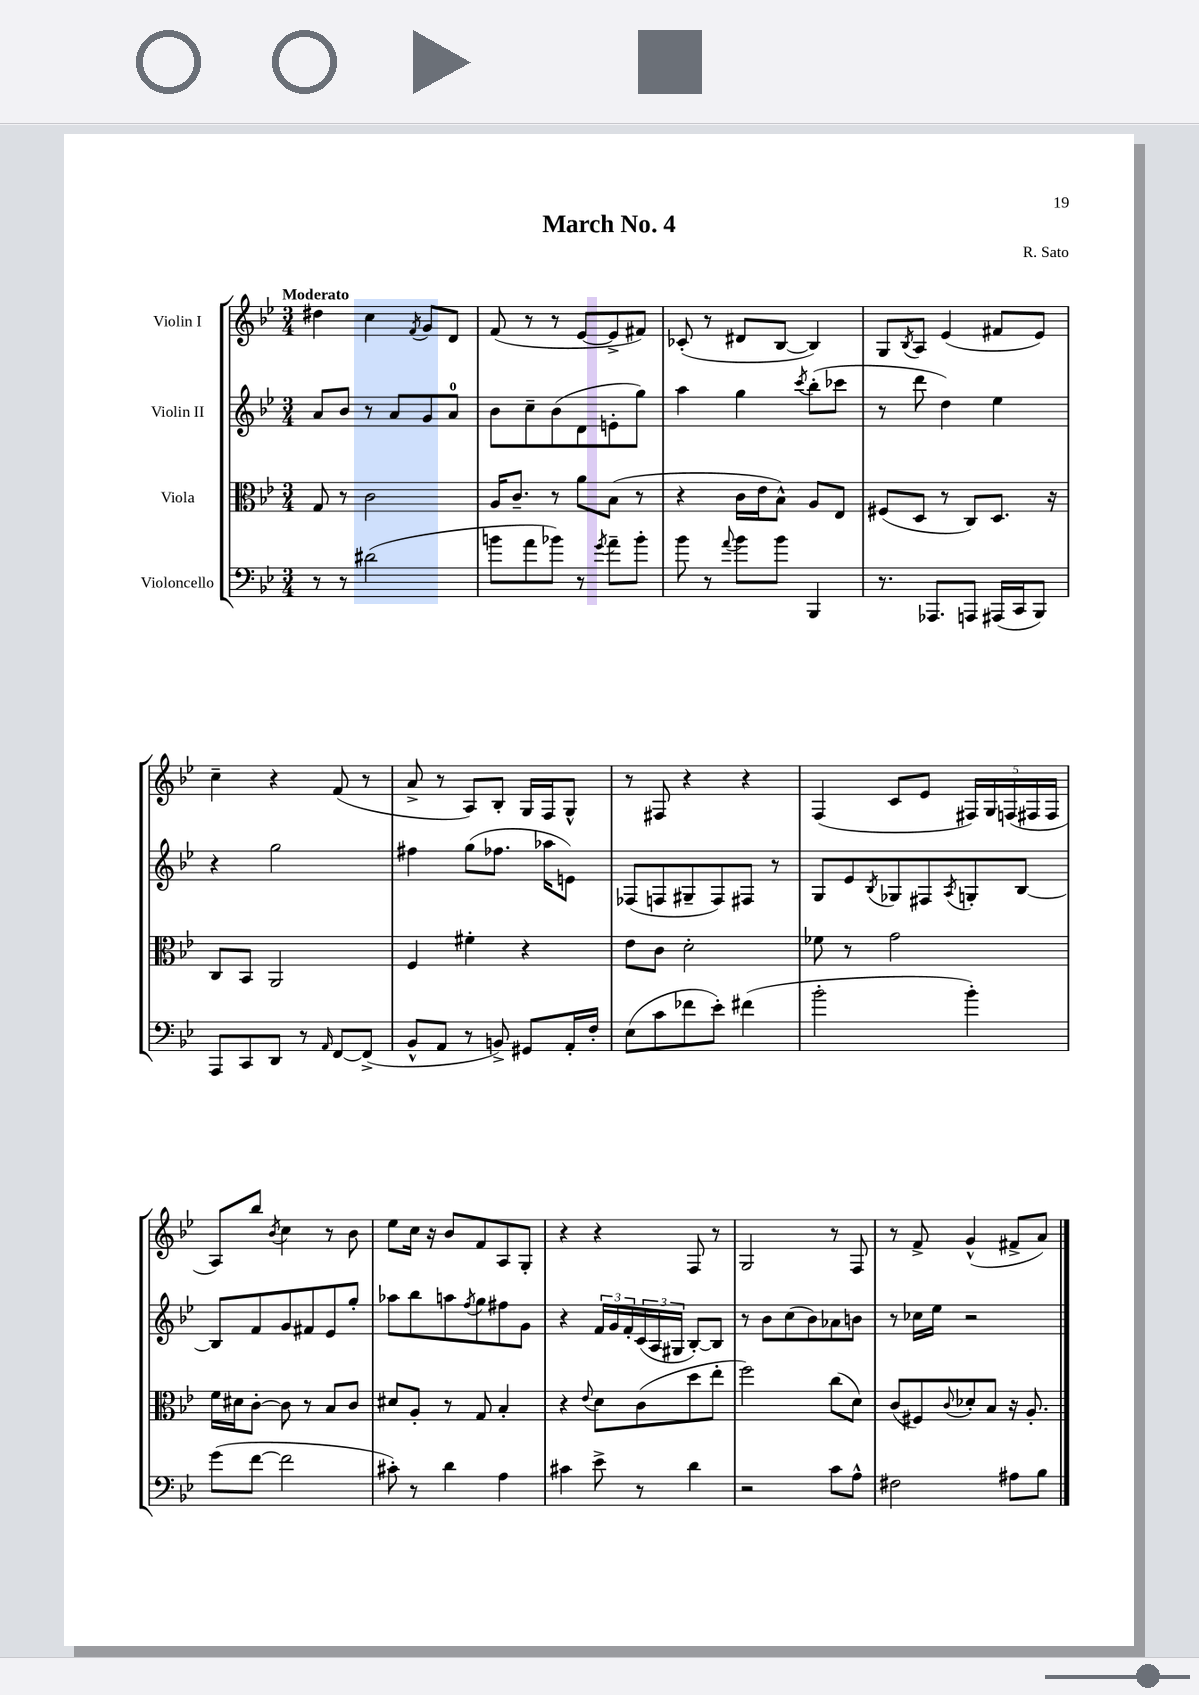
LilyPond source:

\header { title = "March No. 4" composer = "R. Sato" }
<<
\new StaffGroup <<
\new Staff = "s0" \with { instrumentName = "Violin I" } {
    \clef treble \key bes \major \numericTimeSignature \time 3/4 \tempo "Moderato"
    dis''4 c''4 \acciaccatura { f'8 } g'8 d'8 |
    f'8( r8 r8 ees'8~ ees'8-> fis'8) |
    ces'8-.( r8 dis'8 bes8~ bes4) |
    g8 \acciaccatura { bes8 } a8 ees'4( fis'8 ees'8) |
    c''4-- r4 f'8( r8 |
    a'8-> r8 a8) bes8-. g16 f16 g8-^ |
    r8 fis8 r4 r4 |
    f4( c'8 ees'8 \tuplet 5/4 { fis16) g16 f16( fis16 fis16 } |
    a8) bes''8 \acciaccatura { bes'8 } c''4 r8 bes'8 |
    ees''8 c''16 r16 bes'8 f'8 a8 g8-. |
    r4 r4 f8 r8 |
    g2 r8 f8 |
    r8 f'8-> g'4-^( fis'8-> a'8) \bar "|." |
}
\new Staff = "s1" \with { instrumentName = "Violin II" } {
    \clef treble \key bes \major \numericTimeSignature \time 3/4
    a'8 bes'8 r8 a'8 g'8 a'8-0 |
    bes'8 c''8-- bes'8( d'8 e'8-. g''8) |
    a''4 g''4 \acciaccatura { c'''8 } bes''8-.( ces'''8 |
    r8 d'''8 d''4) ees''4 |
    r4 g''2 |
    fis''4 g''8( fes''8. aes''16 e'8) |
    fes8( f8 gis8-- f8) fis8 r8 |
    g8 ees'8 \acciaccatura { bes8 } ges8 fis8 \acciaccatura { a8 } g8-. bes8~ |
    bes8 f'8 g'8 fis'8 ees'8 g''8-. |
    aes''8 bes''8 a''8 \acciaccatura { f''8 } g''8 fis''8 g'8 |
    r4 \tuplet 3/2 { f'16 g'16 f'16-. } \tuplet 3/2 { c'16( a16 gis16 } bes8~-.) bes8 |
    r8 bes'8 c''8( bes'8) aes'8 b'8 |
    r8 ces''16 ees''16 r2 \bar "|." |
}
\new Staff = "s2" \with { instrumentName = "Viola" } {
    \clef alto \key bes \major \numericTimeSignature \time 3/4
    g8 r8 c'2 |
    a16 c'8.-- r8 a'8 bes8( r8 |
    r4 c'16 ees'16 bes8-^) a8 ees8 |
    fis8( d8 r8 c8) d8. r16 |
    c8 bes,8 a,2 |
    f4 fis'4-. r4 |
    ees'8 c'8 d'2-. |
    fes'8 r8 g'2 |
    f'16 dis'16 c'8~-. c'8 r8 bes8 c'8 |
    dis'8 a8-. r8 g8 bes4-. |
    r4 \appoggiatura { ees'8 } d'8 c'8( d''8 ees''8-. |
    f''2) c''8( d'8) |
    c'8( fis8) \appoggiatura { c'8 } des'8-. bes8 r16 a8.-. \bar "|." |
}
\new Staff = "s3" \with { instrumentName = "Violoncello" } {
    \clef bass \key bes \major \numericTimeSignature \time 3/4
    r8 r8 dis'2( |
    b'8 a'8 bes'8) r8 \acciaccatura { g'8 } a'8-- bes'8-. |
    bes'8 r8 \appoggiatura { a'8 } bes'8 bes'8 bes,,4 |
    r8. aes,,8. a,,8 ais,,16( c,16 bes,,8) |
    a,,8 c,8 d,8 r8 \grace { a,16 } f,8~ f,8->( |
    bes,8-^ a,8 r8 b,8->) gis,8 a,16-. f16-. |
    ees8( c'8 fes'8 ees'8-.) fis'4( |
    bes'2-. bes'4-.) |
    g'8( f'8~ f'2 |
    cis'8-.) r8 d'4 a4 |
    cis'4 ees'8-> r8 d'4 |
    r2 c'8 a8-^ |
    fis2 ais8 bes8 \bar "|." |
}
>>
>>
\layout { \context { \Score \remove "Bar_number_engraver" } }
